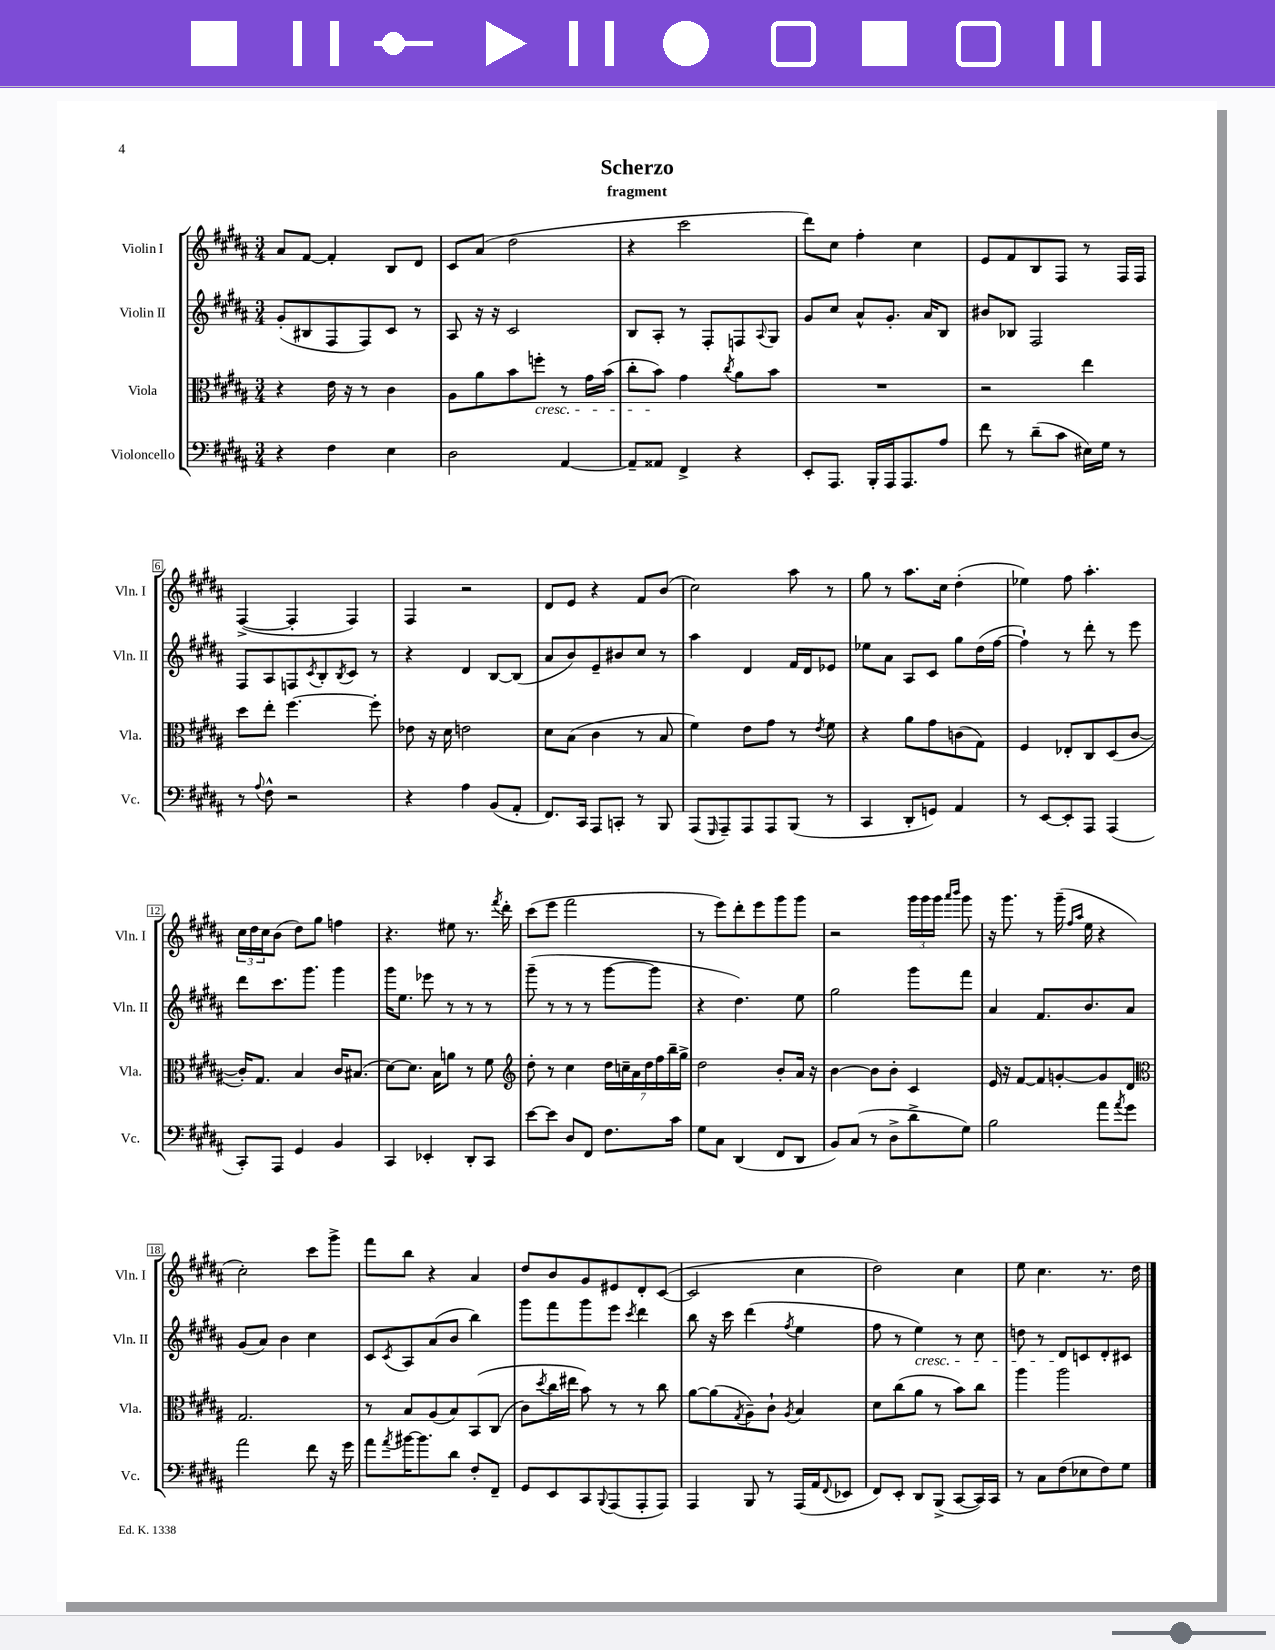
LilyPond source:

\header { title = "Scherzo" subtitle = "fragment" }
<<
\new StaffGroup <<
\new Staff = "s0" \with { instrumentName = "Violin I" shortInstrumentName = "Vln. I" } {
    \clef treble \key b \major \numericTimeSignature \time 3/4
    ais'8 fis'8~ fis'4-. b8 dis'8 |
    cis'8 ais'8( dis''2 |
    r4 cis'''2 |
    dis'''8) cis''8 fis''4-. cis''4 |
    e'8 fis'8 b8 fis8 r8 fis16 fis16 |
    fis4~->( fis4-. fis4) |
    fis4 r2 |
    dis'8 e'8 r4 fis'8 b'8( |
    cis''2) ais''8 r8 |
    gis''8 r8 ais''8. cis''16 dis''4-.( |
    ees''4) fis''8 ais''4.-. |
    \tuplet 3/2 { cis''16 dis''16 cis''16 } b'8( dis''8) gis''8 f''4 |
    r4. eis''8 r8. \acciaccatura { fis'''8 } dis'''16-. |
    cis'''8( e'''8 fis'''2 |
    r8 e'''8) dis'''8-. e'''8 gis'''8 gis'''8 |
    r2 \tuplet 3/2 { gis'''16 gis'''16 gis'''16 } \grace { ais'''16 b'''16 } gis'''8 |
    r16 gis'''8. r8 gis'''16--( \grace { fis''16 ais''16 } e''16 r4 |
    cis''2-.) cis'''8 gis'''8-> |
    fis'''8 b''8 r4 ais'4 |
    dis''8 b'8 gis'8 eis'8 dis'8-. cis'8~( |
    cis'2 cis''4 |
    dis''2) cis''4 |
    e''8 cis''4. r8. dis''16 \bar "|." |
}
\new Staff = "s1" \with { instrumentName = "Violin II" shortInstrumentName = "Vln. II" } {
    \clef treble \key b \major \numericTimeSignature \time 3/4
    gis'8-.( bis8 fis8 fis8) cis'8 r8 |
    ais8 r16 r16 cis'2 |
    b8 ais8-. r8 fis8-. f8 \appoggiatura { ais8 } gis8 |
    gis'8 cis''8 ais'8-^ gis'8.-. ais'16 b8 |
    bis'8 bes8 fis2 |
    fis8 ais8 f8 \acciaccatura { cis'8 } b8-. \acciaccatura { b8 } cis'8 r8 |
    r4 dis'4 b8~ b8( |
    ais'8 b'8) e'8-- bis'8 cis''8 r8 |
    ais''4 dis'4 fis'16 dis'16 ees'8 |
    ees''8 ais'8 ais8 cis'8 gis''8 dis''16( fis''16~ |
    fis''4-!) r8 dis'''8-. r8 e'''8 |
    dis'''8 cis'''8. gis'''8. gis'''4 |
    gis'''16 e''8. ees'''8 r8 r8 r8 |
    gis'''8--( r8 r8 r8 gis'''8~ gis'''8 |
    r4 dis''4.) e''8 |
    gis''2 gis'''8 fis'''8 |
    ais'4 fis'8. b'8. ais'8 |
    gis'8( ais'8) b'4 cis''4 |
    cis'8 \acciaccatura { cis'8 } ais8 ais'8( b'8 b''4) |
    gis'''8 fis'''8 gis'''8 e'''8 \acciaccatura { cis'''8 } dis'''4 |
    b''8 r16 cis'''16 dis'''4( \acciaccatura { fis''8 } e''4 |
    fis''8 r8 e''4\cresc) r8 cis''8 |
    d''8 r8 dis'8\! c'8 dis'8-. cis'8 \bar "|." |
}
\new Staff = "s2" \with { instrumentName = "Viola" shortInstrumentName = "Vla." } {
    \clef alto \key b \major \numericTimeSignature \time 3/4
    r4 e'16 r16 r8 cis'4 |
    ais8 ais'8 b'8 f''8-.\cresc r8 gis'16 b'16( |
    cis''8-. b'8\!) gis'4 \acciaccatura { cis''8 } ais'8 b'8 |
    R2. |
    r2 e''4 |
    dis''8 e''8-. fis''4.~ fis''8-. |
    ees'8 r16 dis'16 e'2 |
    dis'8 b8( cis'4 r8 b8 |
    fis'4) e'8 gis'8 r8 \acciaccatura { e'8 } fis'8 |
    r4 ais'8 gis'8 c'8( gis8) |
    fis4 ees8-. cis8 dis8( cis'8~ |
    cis'16-.) gis8. b4 cis'16 bis8.( |
    dis'8~) dis'8. b16 a'8 r8 fis'8 |
    \clef treble dis''8-. r8 cis''4 \tuplet 7/4 { dis''16 c''16-- ais'16 dis''16 fis''16 b''16-- gis''16-> } |
    dis''2 b'8-. ais'16 r16 |
    b'4~ b'8 b'8-. cis'4 |
    e'16 r16 fis'8~ fis'8 g'8~-. g'8 dis'8 |
    \clef alto gis2. |
    r8 b8 ais8( b8) b,8\( cis8( |
    cis'8) \acciaccatura { dis''8 } cis''16 eis''16 b'8\) r8 r8 cis''8 |
    ais'8~ ais'8( \acciaccatura { gis8 } ais8--) cis'8-! \acciaccatura { ais8 } b4 |
    dis'8 cis''8( ais'8 r8 b'8) cis''8 |
    ais''4 ais''2 \bar "|." |
}
\new Staff = "s3" \with { instrumentName = "Violoncello" shortInstrumentName = "Vc." } {
    \clef bass \key b \major \numericTimeSignature \time 3/4
    r4 fis4 e4 |
    dis2 ais,4~ |
    ais,8-- aisis,8 fis,4-> r4 |
    e,8-. ais,,8. b,,16-. ais,,16 ais,,8. ais8 |
    fis'8 r8 dis'8--( cis'8 eis16) gis16 r8 |
    r8 \appoggiatura { ais8 } fis8-^ r2 |
    r4 ais4 b,8( ais,8-. |
    fis,8.) cis,16 ais,,8 c,8-. r8 b,,8 |
    ais,,8( \grace { gis,,16 } ais,,8--) ais,,8 ais,,8 b,,8( r8 |
    cis,4 dis,8-. g,8) ais,4 |
    r8 e,8~ e,8-. ais,,8 ais,,4( |
    cis,8-.) ais,,8 gis,4 b,4 |
    cis,4 ees,4-. dis,8-. cis,8 |
    e'8~ e'8 dis8 fis,8 fis8. cis'16 |
    gis8 cis8 dis,4( fis,8 dis,8 |
    b,8) cis8( r8 dis8-> dis'8-> gis8) |
    b2 ais'8 \acciaccatura { ais'8 } gis'8 |
    ais'2 fis'8 r16 gis'16 |
    ais'8 \acciaccatura { ais'8 } bis'16~ bis'8. dis'8 fis8-. fis,8-- |
    gis,8 e,8 cis,8 \appoggiatura { b,,8 } ais,,8( ais,,8-. ais,,8) |
    ais,,4 b,,8 r8 ais,,16( ais,16 \appoggiatura { fis,8 } ees,8 |
    fis,8) e,8-. dis,8 b,,8->( cis,8~ cis,16) cis,16 |
    r8 cis8 fis8( ees8 fis8) gis8 \bar "|." |
}
>>
>>
\layout { \context { \Score \override BarNumber.stencil = #(make-stencil-boxer 0.1 0.3 ly:text-interface::print) } }
